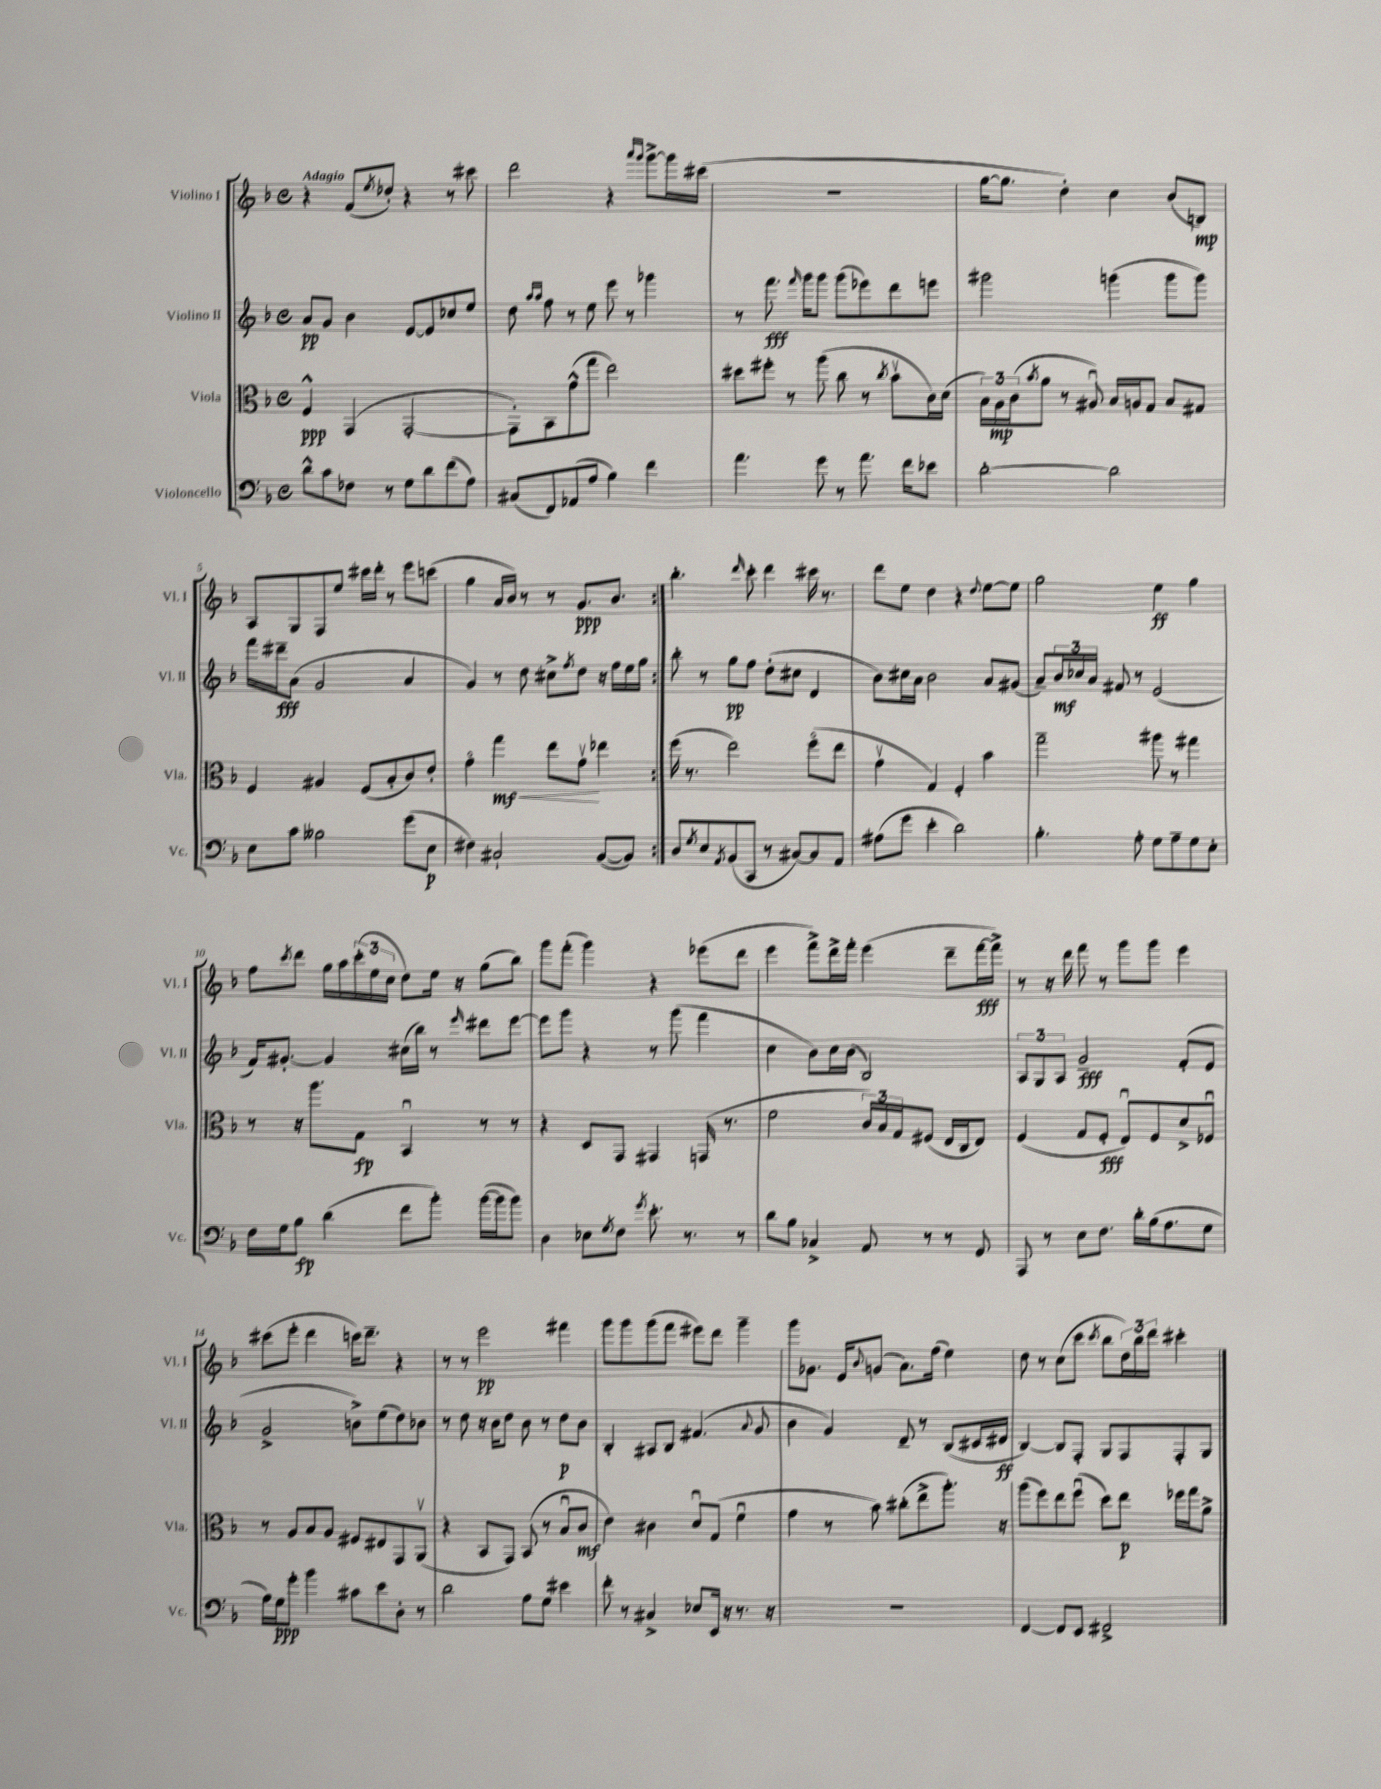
<<
\new StaffGroup <<
\new Staff = "s0" \with { instrumentName = "Violino I" shortInstrumentName = "Vl. I" } {
    \clef treble \key f \major \defaultTimeSignature \time 4/4 \tempo "Adagio"
    \repeat volta 2 { r4 f'8( \acciaccatura { e''8 } des''8-.) r4 r8 cis'''8 |
    d'''2 r4 \grace { a'''16 g'''16 } g'''8~-> g'''16 cis'''16( |
    R1 |
    g''16~ g''8. d''4-.) c''4 bes'8( b8\mp) |
    a8 g8 f8 e''8 cis'''16 d'''16-. r8 e'''8 c'''8( |
    g''4 a'16 bes'16) r8 r8 g'8.\ppp bes'8. | }
    bes''4.-. \grace { d'''16 } c'''8-. d'''4 cis'''16 r8. |
    d'''8 e''8 d''4 r4 \appoggiatura { d''8 } e''8~ e''8 |
    g''2 e''4\ff g''4 |
    f''8 \acciaccatura { c'''8 } d'''8 g''16 a''16 \tuplet 3/2 { c'''16-.( e''16 c''16 } d''8) e''16 r16 g''8( bes''8) |
    g'''8 f'''8-.( g'''4) r4 ees'''8( d'''8 |
    e'''4 f'''8->) d'''16-> f'''16-. e'''4( d'''8-- f'''16~\fff f'''16->) |
    r8 r16 d'''16 f'''8 r8 g'''8 g'''8 e'''4 |
    cis'''8( e'''8-. d'''4 c'''16) d'''8.-- r4 |
    r8 r8 e'''2\pp fis'''4 |
    g'''8 g'''8 g'''8( f'''8 eis'''8) d'''8 g'''4-- |
    g'''8 ges'8. e'16 \appoggiatura { bes'8 } g'8( a'8.) f''16( e''4) |
    d''8 r8 c''8( c'''8 \acciaccatura { c'''8 } bes''8 \tuplet 3/2 { d''16) bes''16 d'''16 } cis'''4-. \bar "|." |
}
\new Staff = "s1" \with { instrumentName = "Violino II" shortInstrumentName = "Vl. II" } {
    \clef treble \key f \major \defaultTimeSignature \time 4/4
    \repeat volta 2 { a'8\pp g'8 bes'4 e'8~ e'8 ces''8 e''8 |
    d''8 \grace { a''16 a''16 } f''8 r8 e''8 e'''8 r8 ges'''4 |
    r8 f'''8.\fff \grace { f'''16 } g'''16 g'''8 g'''8( ees'''8) d'''8 e'''8 |
    gis'''2 g'''4( g'''8 g'''8) |
    f'''16 dis'''16--\fff a'8( g'2 a'4 |
    g'4) r8 d''8 cis''8-> \acciaccatura { f''8 } d''8 r16 f''16 e''16 g''16 | }
    bes''8-. r8 g''8\pp f''8 d''8-.( cis''8 d'4 |
    bes'8) cis''16 a'16 bes'2 a'8 gis'8( |
    a'8--) \tuplet 3/2 { bes'16\mf ces''16 a'16 } fis'8 r8 e'2( |
    f'16) gis'8.~-. gis'4 cis''16( bes''16) r8 \grace { e'''16 } dis'''8 e'''8~ |
    e'''8 g'''8 r4 r8 g'''8( f'''4 |
    c''4 bes'8) c''16 bes'16( bes2) |
    \tuplet 3/2 { a8 g8 a8 } g'2--\fff f'8-.( e'8 |
    g'2-> b'8->) e''8( d''8) bes'8 |
    r8 d''8 r16 bes'16 d''8 bes'8 r8 d''8\p bes'8 |
    bes4-. ais8 bes8 fis'4.( \appoggiatura { a'8 } g'8 |
    bes'4 g'4) d'8-- r8 bes8( cis'16 dis'16\ff |
    bes4~) bes8 f8-. g8 f8 f8-. g8 \bar "|." |
}
\new Staff = "s2" \with { instrumentName = "Viola" shortInstrumentName = "Vla." } {
    \clef alto \key f \major \defaultTimeSignature \time 4/4
    \repeat volta 2 { f4-^\ppp g,4( g,2~-. |
    g,8-.) bes,8 g'8-^( g''8 e''2) |
    dis''8 fis''8-. r8 a''8( c''8 r8 \acciaccatura { c''8 } bes'8\upbow c'16) d'16( |
    \tuplet 3/2 { bes16) a16\mp c'16( } \acciaccatura { bes'8 } a'8 r8 ais8\downbow) bes16 a16 g8 bes8 gis8 |
    f4 ais4 f8( bes8-. c'8) e'8-. |
    g'4\flageolet g''4\mf\< e''8 g'8\upbow\! ees''4 | }
    f''16( r8. e''2) f''8\flageolet( e''8 |
    g'4\upbow g4) f4-. bes'4 |
    g''2-- ais''8 r8 gis''4 |
    r8 r16 a''8. g8\fp bes,4\downbow r8 r8 |
    r4 d8 g,8 gis,4 g,16( r8. |
    f'2 \tuplet 3/2 { c'16) bes16 g16 } fis8( e16 c16 e8) |
    f4( g8 f8-.\fff e8\downbow) f8 d'8-> fes8\downbow |
    r8 a8 bes8 a8 fis8 eis8 g,8 a,8\upbow( |
    r4 bes,8 g,8) bes,8( r8 bes8\downbow c'8\mf |
    e'4) cis'4 d'8\downbow g8( f'4\downbow |
    g'4 r8 bes'8) cis''8-.( e''8-> a''8.-.) r16 |
    a''8( f''8) e''8 f''8\downbow( d''8) e''8\p fes''16 g''16 a'8-> \bar "|." |
}
\new Staff = "s3" \with { instrumentName = "Violoncello" shortInstrumentName = "Vc." } {
    \clef bass \key f \major \defaultTimeSignature \time 4/4
    \repeat volta 2 { d'8-^ c'8 fes8 r8 g8 d'8 f'8( a8) |
    cis8( f,8) aes,8( a8 bes4) f'4 |
    a'4. g'8 r8 a'8. f'16 ees'8 |
    d'2~-. d'2 |
    e8 c'8 beses2 g'8( e8\p |
    fis4) cis2-! bes,8~( bes,8) | }
    d8 \acciaccatura { g8 } e8 \acciaccatura { a,8 } bes,8( c,8 r8 cis8~) cis8 a,8 |
    ais8( g'8 e'4-. d'2) |
    bes4.-. a8-. g8 a8-- g8 e8-. |
    f16 g16 bes8\fp d'4( f'8 bes'8-.) bes'16~( bes'16 bes'8) |
    d4 ees8 \acciaccatura { g8 } f8 \acciaccatura { g'8 } e'8.-. r8. r8 |
    d'8 bes8 ces4-> a,8 r8 r8 g,8 |
    a,,8 r8 e8 f8. d'16-. bes16( a8. g8 |
    a16) g16\ppp g'8-. bes'4 cis'8 e'8 d8-. r8 |
    d'2 a8 g8 eis'4 |
    f'8-. r8 cis4-> ees8 e,16 r16 r8. r16 |
    R1 |
    f,4~ f,8 e,8 fis,2-> \bar "|." |
}
>>
>>
